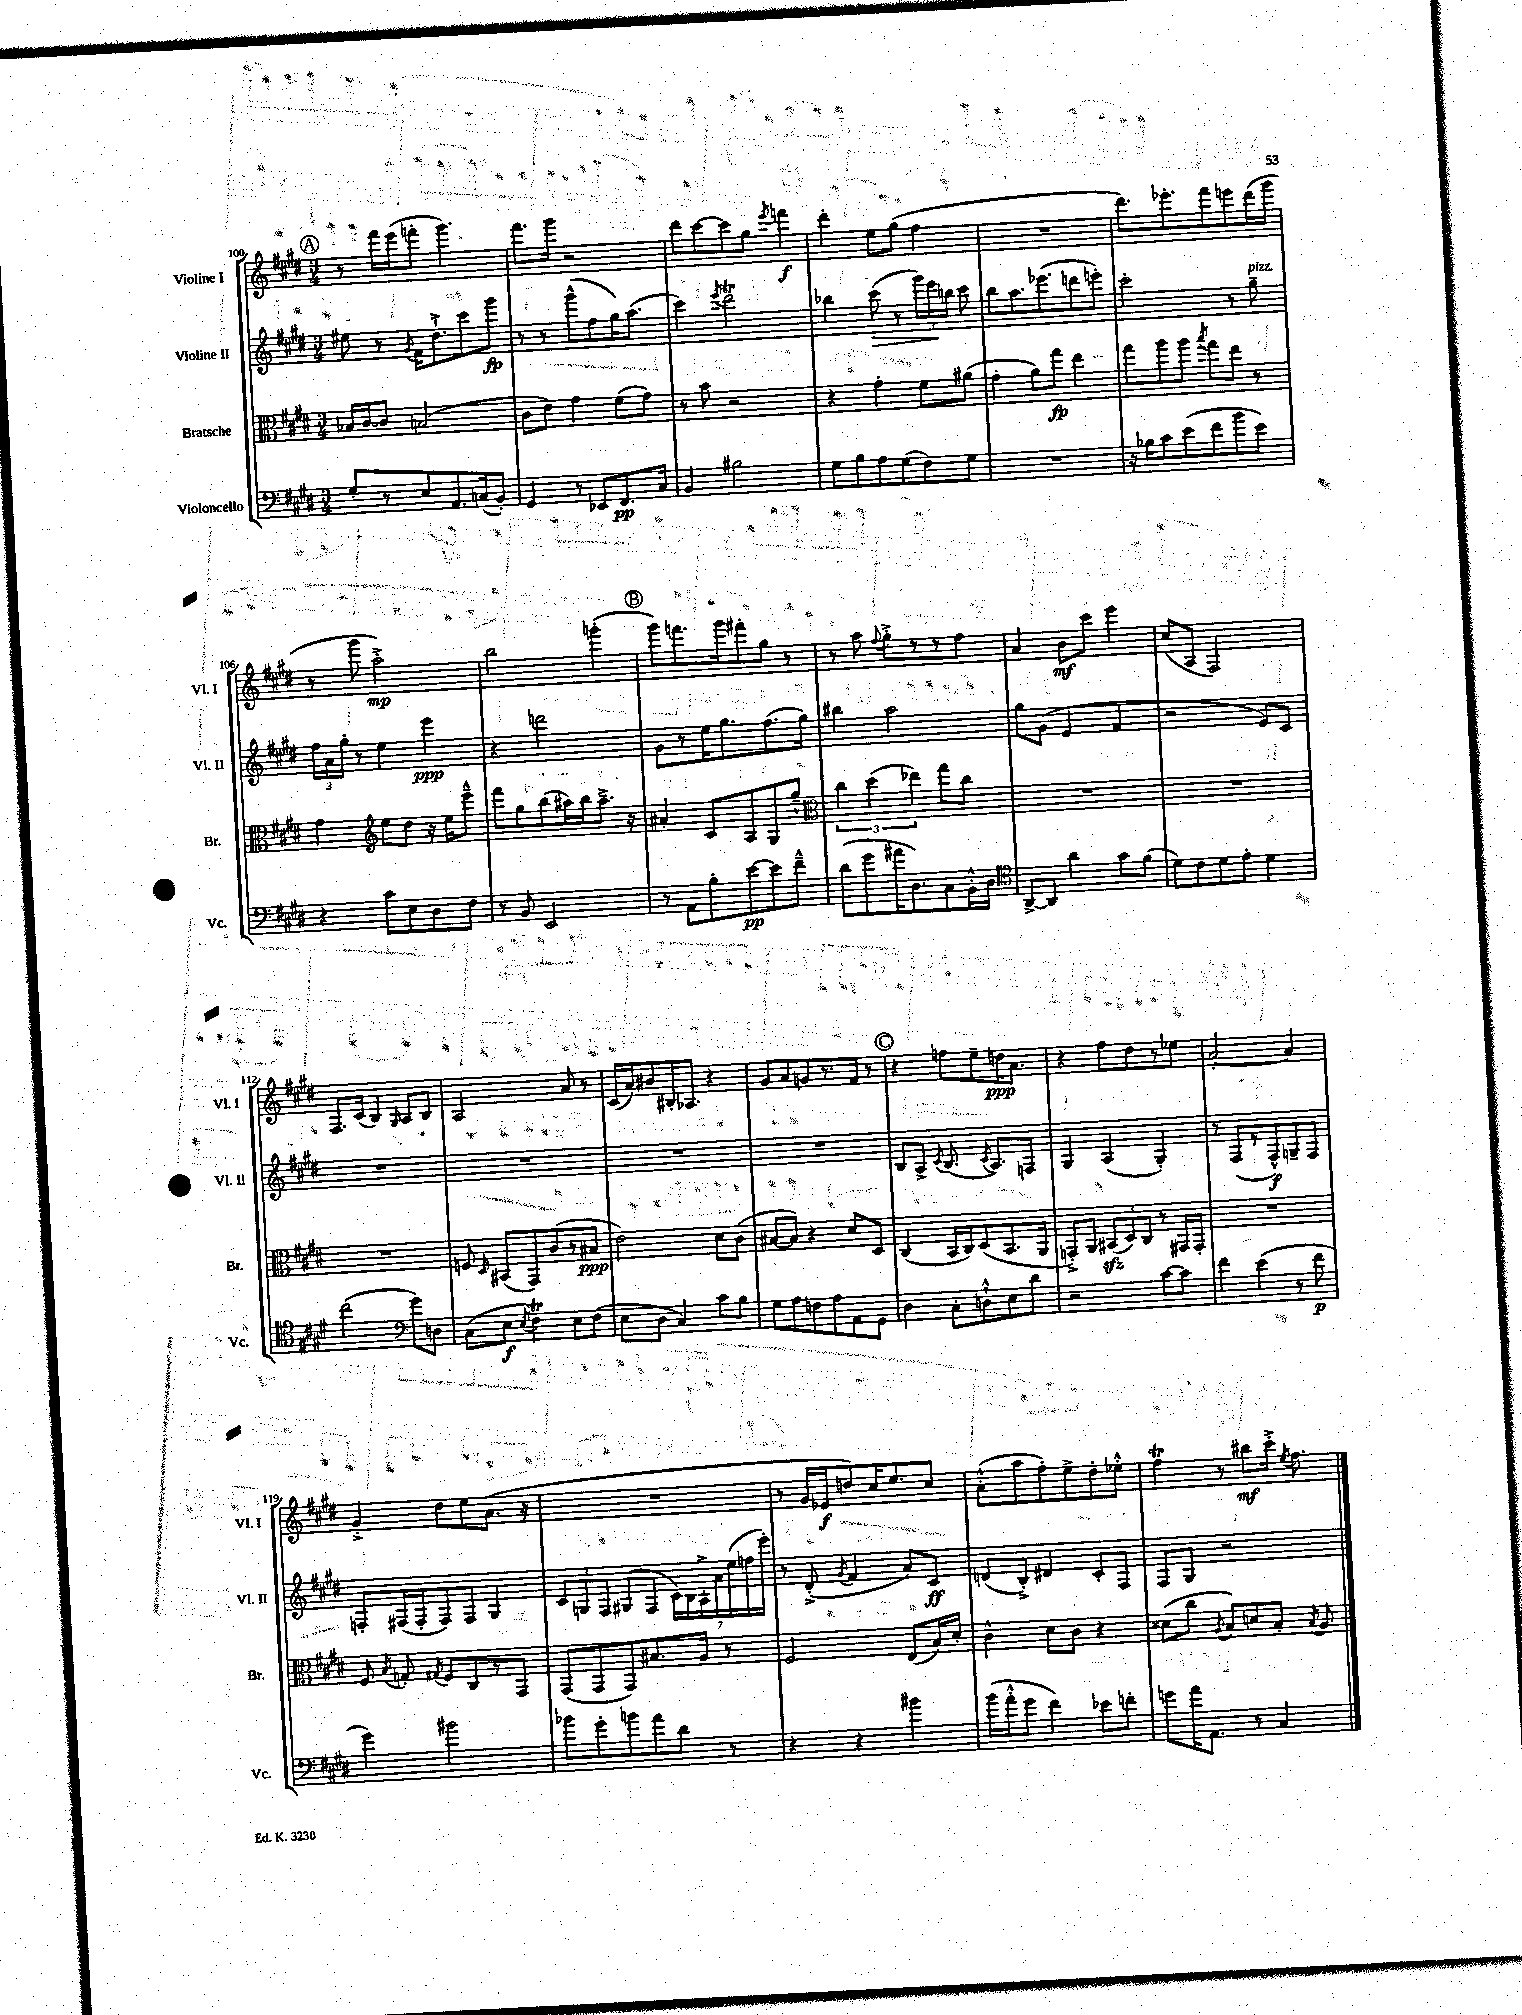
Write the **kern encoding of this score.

**kern	**dynam	**kern	**dynam	**kern	**dynam	**kern	**dynam
*part4	*part4	*part3	*part3	*part2	*part2	*part1	*part1
*staff4	*staff4	*staff3	*staff3	*staff2	*staff2	*staff1	*staff1
*I"Violoncello	*	*I"Bratsche	*	*I"Violine II	*	*I"Violine I	*
*I'Vc.	*	*I'Br.	*	*I'Vl. II	*	*I'Vl. I	*
*clefF4	*	*clefC3	*	*clefG2	*	*clefG2	*
*k[f#c#g#d#]	*	*k[f#c#g#d#]	*	*k[f#c#g#d#]	*	*k[f#c#g#d#]	*
*M3/4	*	*M3/4	*	*M3/4	*	*M3/4	*
!!LO:REH:place=s1:t=A
=100	=100	=100	=100	=100	=100	=100	=100
8G#'/L	.	16B-X/LL	.	8ee#X\	.	8r	.
.	.	[16c#/J	.	.	.	.	.
8r	.	8c#/J]	.	8r	.	16fff#\LL	.
.	.	.	.	.	.	(16eee\J	.
.	.	.	.	8qg#/	.	.	.
8E/	.	(2Bn/	.	16f#\KL	.	8fffn'\J	.
.	.	.	.	8.dd#`^\	.	.	.
8.AA/	.	.	.	.	.	4.ggg#\)	.
.	.	.	.	8ccc#\	.	.	.
(16Cn/k	.	.	.	.	.	.	.
8BB'/J)	.	.	.	8ggg#\J	fp	.	.
=101	=101	=101	=101	=101	=101	=101	=101
4GG#/	.	8c#\L	.	8r	.	8.fff#\L	.
.	.	8e\J)	.	8r	.	.	.
.	.	.	.	.	.	16ggg#\Jk	.
8r	.	4g#\	.	(8ggg#^^\L	.	2r	.
8EE-X/L	.	.	.	8ff#\	.	.	.
8.FF#/	pp	(8f#\L	.	16gg#\K)	.	.	.
.	.	.	.	(8.aa\J	.	.	.
.	.	8g#\J)	.	.	.	.	.
16C#/Jk	.	.	.	.	.	.	.
=102	=102	=102	=102	=102	=102	=102	=102
4BB/	.	8r	.	4ccc#\)	.	8ddd#\L	.
.	.	8b\	.	.	.	[8ccc#\	.
.	.	.	.	8qeee/	.	.	.
2B#X\	.	2r	.	2ddd#t\	.	8ccc#\]	.
.	.	.	.	.	.	8gg#\J	.
.	.	.	.	.	.	8qeee/	.
.	.	.	.	.	.	4fffn\	f
=103	=103	=103	=103	=103	=103	=103	=103
8G#\L	.	4r	.	4bb-X\	.	4ddd#'\	.
8B\	.	.	.	.	.	.	.
!	!	!	!	!	!LO:HP:b	!	!
8A\	.	4g#'\	.	(8ccc#\	>	8ee\L	.
(8G#\	.	.	.	8r	.	(8gg#\J	.
8F#\)	.	8f#\L	.	24ggg#\LL)	.	4ff#\	.
.	.	.	.	24eee\	.	.	.
.	.	.	.	24bbn\JJ	]	.	.
8G#\J	.	(8a#X\J	.	8ccc#\	.	.	.
=104	=104	=104	=104	=104	=104	=104	=104
2.r	.	4g#'\	.	8bb\L	.	2.r	.
.	.	.	.	8.aa\	.	.	.
.	.	8a\L)	.	.	.	.	.
.	.	.	.	(8.eee-X\	.	.	.
.	.	8gg#\J	fp	.	.	.	.
.	.	4ee\	.	8dddn\	.	.	.
.	.	.	.	8eeen'\J)	.	.	.
=105	=105	=105	=105	=105	=105	=105	=105
16r	.	8gg#\L	.	2ccc#'\	.	8.ddd#\L)	.
16B-X\KL	.	.	.	.	.	.	.
8c#\	.	8aa\	.	.	.	.	.
.	.	.	.	.	.	8.eee-X'\	.
(8e\	.	8aa\J	.	.	.	.	.
.	.	8qbb/	.	.	.	.	.
8f#\	.	8gg#\L	.	.	.	8fff#\	.
8b\	.	8ee\J	.	8r	.	8eeen\	.
!	!	!	!	!LO:TX:a:i:t=pizz.	!	!	!
8e\J)	.	8r	.	8gg#~\	.	(16ddd#\L	.
.	.	.	.	.	.	16ggg#\JJ	.
!!LO:LB:g=z
=106	=106	=106	=106	=106	=106	=106	=106
4r	.	4g#\	.	24ff#\LL	.	8r	.
.	.	.	.	24a\	.	.	.
.	.	.	.	24gg#'\JJ	.	.	.
.	.	.	.	8r	.	8ggg#\	.
*	*	*clefG2	*	*	*	*	*
8c#\L	.	8ee\L	.	4ee\	.	2aa'^\)	mp
8E\	.	8dd#\J	.	.	.	.	.
8D#\	.	16r	.	4eee\	ppp	.	.
.	.	16ee\KL	.	.	.	.	.
8F#\J	.	8eee~^^\J	.	.	.	.	.
=107	=107	=107	=107	=107	=107	=107	=107
8r	.	8fff#\L	.	4r	.	2bb\	.
8BB/	.	8gg#\	.	.	.	.	.
2EE/	.	(8bb\	.	2dddn\	.	.	.
.	.	16aa#X\L)	.	.	.	.	.
.	.	16bb\J	.	.	.	.	.
.	.	8.aa#~^\J	.	.	.	(4gggn'\	.
.	.	16r	.	.	.	.	.
!!LO:REH:place=s1:t=B
=108	=108	=108	=108	=108	=108	=108	=108
8r	.	4a#X'/	.	8g#\L	.	8ggg#\L)	.
8AA\L	.	.	.	8r	.	8.fffn\	.
8B'\	.	8c#/L	.	16ee\K	.	.	.
.	.	.	.	8.gg#\	.	16ggg#\k	.
[8e\	pp	8A/	.	.	.	8fff#X'\	.
8e\]	.	8G#/	.	(8.ff#\	.	8gg#\J	.
8f#~^^\J	.	8gg#~^^/J	.	.	.	8r	.
.	.	.	.	16gg#\Jk)	.	.	.
=109	=109	=109	=109	=109	=109	=109	=109
*	*	*clefC3	*	*	*	*	*
(8d#\L	.	6cc#\	.	4bb#X\	.	8r	.
8g#\	.	.	.	.	.	8aa\	.
.	.	(6dd#\	.	.	.	.	.
.	.	.	.	.	.	8qqff#/	.
16a#X\K	.	.	.	2aa\	.	8gg#'^\L	.
8.D#\)	.	.	.	.	.	.	.
.	.	6ee-X\)	.	.	.	.	.
.	.	.	.	.	.	8r	.
8C#\	.	8gg#\L	.	.	.	8r	.
16BB'^^\L	.	8cc#\J	.	.	.	8ff#\J	.
16D#\JJ	.	.	.	.	.	.	.
=110	=110	=110	=110	=110	=110	=110	=110
*clefC4	*	*	*	*	*	*	*
[8AA^/L	.	2.r	.	8gg#\L	.	4a/	.
8AA/J]	.	.	.	(8g#\J	.	.	.
4a\	.	.	.	4e/	.	8b\L	mf
.	.	.	.	.	.	8ccc#\J	.
8g#\L	.	.	.	4f#/	.	4eee\	.
(8f#\J	.	.	.	.	.	.	.
=111	=111	=111	=111	=111	=111	=111	=111
8d#\L)	.	2.r	.	2r	.	(8cc#/L	.
8c#\	.	.	.	.	.	8A/J	.
8d#\	.	.	.	.	.	2F#/)	.
8e'\J	.	.	.	.	.	.	.
4d#\	.	.	.	8e/L)	.	.	.
.	.	.	.	8c#/J	.	.	.
!!LO:LB:g=z
=112	=112	=112	=112	=112	=112	=112	=112
(2cc#\	.	2.r	.	2.r	.	8.F#/L	.
.	.	.	.	.	.	(16c#/Jk	.
.	.	.	.	.	.	4B/)	.
*clefF4	*	*	*	*	*	*	*
.	.	.	.	.	.	16qqG#/	.
8g#\L)	.	.	.	.	.	8A/L	.
8Dn\J	.	.	.	.	.	8B/J	.
=113	=113	=113	=113	=113	=113	=113	=113
(8C#\L	.	8Fn/	.	2.r	.	2A/	.
.	.	16qqD#/	.	.	.	.	.
8E\J	f	(8BB#X/L	.	.	.	.	.
8qE/	.	.	.	.	.	.	.
4F#T\)	.	8GG#/)	.	.	.	.	.
.	.	(8c#/	.	.	.	.	.
8E\L	.	8r	.	.	.	8a/	.
(8F#\J	.	8B#X/J	ppp	.	.	8r	.
=114	=114	=114	=114	=114	=114	=114	=114
8E\L	.	2e\)	.	2.r	.	(16c#/LL	.
.	.	.	.	.	.	16a/J)	.
8D#\J	.	.	.	.	.	8b#X/	.
4C#/)	.	.	.	.	.	16B#X'/K	.
.	.	.	.	.	.	8.A-X/J	.
8c#\L	.	8d#\L	.	.	.	4r	.
8B\J	.	(8c#\J	.	.	.	.	.
=115	=115	=115	=115	=115	=115	=115	=115
8G#\L	.	[8B#X/L	.	2.r	.	8g#/L	.
8A\	.	8B#/J])	.	.	.	8a/	.
8Fn\	.	4r	.	.	.	8gn/	.
8A\	.	.	.	.	.	8.r	.
8AA\	.	8d#/L	.	.	.	.	.
.	.	.	.	.	.	16f#/Jk	.
8GG#\J	.	8D#/J	.	.	.	8r	.
!!LO:REH:place=s1:t=C
=116	=116	=116	=116	=116	=116	=116	=116
4D#\	.	(4C#/	.	8B/L	.	4r	.
.	.	.	.	8A^/J	.	.	.
.	.	.	.	8qc#/	.	.	.
8C#'\L	.	16BB/LL	.	(8.B/	.	8ffn\L	.
.	.	16C#/J)	.	.	.	.	.
8Dn`^^\	.	(8D#/	.	.	.	8ee~\	.
.	.	.	.	8qc#/	.	.	.
.	.	.	.	8.A/L)	.	.	.
8E\	.	8.BB/	.	.	.	16ddn\K	ppp
.	.	.	.	.	.	8.a\J	.
8d#\J	.	.	.	8Fn/J	.	.	.
.	.	16AA/Jk	.	.	.	.	.
=117	=117	=117	=117	=117	=117	=117	=117
2r	.	8GGn'^/L)	.	4G#/	.	4r	.
.	.	8AA/J	.	.	.	.	.
.	.	(12BB#Xzz/L	.	(4A/	.	8ff#\L	.
.	.	12D#/)	.	.	.	.	.
.	.	.	.	.	.	8dd#\	.
.	.	12C#/J	.	.	.	.	.
[8c#\L	.	8r	.	4G#'/)	.	8r	.
8c#\J]	.	16GG#X/LL	.	.	.	8ee-X\J	.
.	.	16GG#'/JJ	.	.	.	.	.
=118	=118	=118	=118	=118	=118	=118	=118
4f#\	.	2.r	.	8r	.	[2a'/	.
.	.	.	.	(8F#/L	.	.	.
(4e\	.	.	.	8r	.	.	.
.	.	.	.	8F#^^/)	f	.	.
8r	.	.	.	8Gn~/	.	4a/]	.
8f#\	p	.	.	8F#/J	.	.	.
!!LO:LB:g=z
=119	=119	=119	=119	=119	=119	=119	=119
4g#\)	.	8F#/	.	8Fn'/L	.	4g#'^/	.
.	.	8qB/	.	.	.	.	.
.	.	8Gn'/	.	(16F#X/L	.	.	.
.	.	.	.	16F#'/J	.	.	.
.	.	8qG#X/	.	.	.	.	.
2b#X\	.	8F#/L	.	8F#/)	.	8dd#\L	.
.	.	8C#/	.	8F#/J	.	8ee\	.
.	.	8r	.	4G#/	.	(8.a\J	.
.	.	8GG#/J	.	.	.	.	.
.	.	.	.	.	.	16r	.
=120	=120	=120	=120	=120	=120	=120	=120
8b-X\L	.	(8GG#/L	.	12c#/L	.	2.r	.
.	.	.	.	12Gn/	.	.	.
8g#'\	.	8GG#/	.	.	.	.	.
.	.	.	.	12F#/J	.	.	.
8bn\	.	8GG#/)	.	(8G#X/L	.	.	.
8a\	.	8.B#X/	.	8F#/J	.	.	.
8d#\J	.	.	.	28c#\LL)	.	.	.
.	.	.	.	28B\	.	.	.
.	.	16A/Jk	.	.	.	.	.
.	.	.	.	28A'^\	.	.	.
.	.	.	.	28a\	.	.	.
8r	.	8r	.	.	.	.	.
.	.	.	.	(28ee\	.	.	.
.	.	.	.	28ffn\	.	.	.
.	.	.	.	28eee'\JJ)	.	.	.
=121	=121	=121	=121	=121	=121	=121	=121
4r	.	2F#/	.	8r	.	8r	.
.	.	.	.	(8d#'^/	.	16g#/LL	.
.	.	.	.	.	.	16e-X/J	f
.	.	.	.	8qg#/	.	.	.
4r	.	.	.	4f#/	.	8ddn/)	.
.	.	.	.	.	.	16cc#/K	.
.	.	.	.	.	.	8.ee/	.
4b#X\	.	(8E/L	.	8a/L)	.	.	.
.	.	16B/L)	.	8c#/J	ff	8cc#/J	.
.	.	16d#'/JJ	.	.	.	.	.
=122	=122	=122	=122	=122	=122	=122	=122
(16b\LL	.	4c#^^\	.	(8dn/L	.	(8a'^^\L	.
16a'^^\J	.	.	.	.	.	.	.
8g#\J	.	.	.	8B'^/J)	.	8aa\	.
4f#\)	.	8d#\L	.	4d#X/	.	8ff#'\)	.
.	.	8c#\J	.	.	.	8ee^\	.
8e-X\L	.	4r	.	8c#'/L	.	8dd#'\	.
8fn'\J	.	.	.	8F#/J	.	8ee-X'^^\J	.
=123	=123	=123	=123	=123	=123	=123	=123
8gn\L	.	(8d##X\L	.	8F#/L	.	4ff#T\	.
16a\K	.	8cc#\J	.	8G#/J	.	.	.
8.AA\J	.	.	.	.	.	.	.
.	.	8qA/	.	.	.	.	.
.	.	8B/L)	.	2r	.	8r	.
8r	.	8dn/	.	.	.	8bb#X\L	mf
4C#/	.	8B'/J	.	.	.	16ccc#'^\Jk	.
.	.	.	.	.	.	8qee/	.
.	.	.	.	.	.	8.ff#\	.
.	.	8qB/	.	.	.	.	.
.	.	8A/	.	.	.	.	.
==	==	==	==	==	==	==	==
*-	*-	*-	*-	*-	*-	*-	*-
